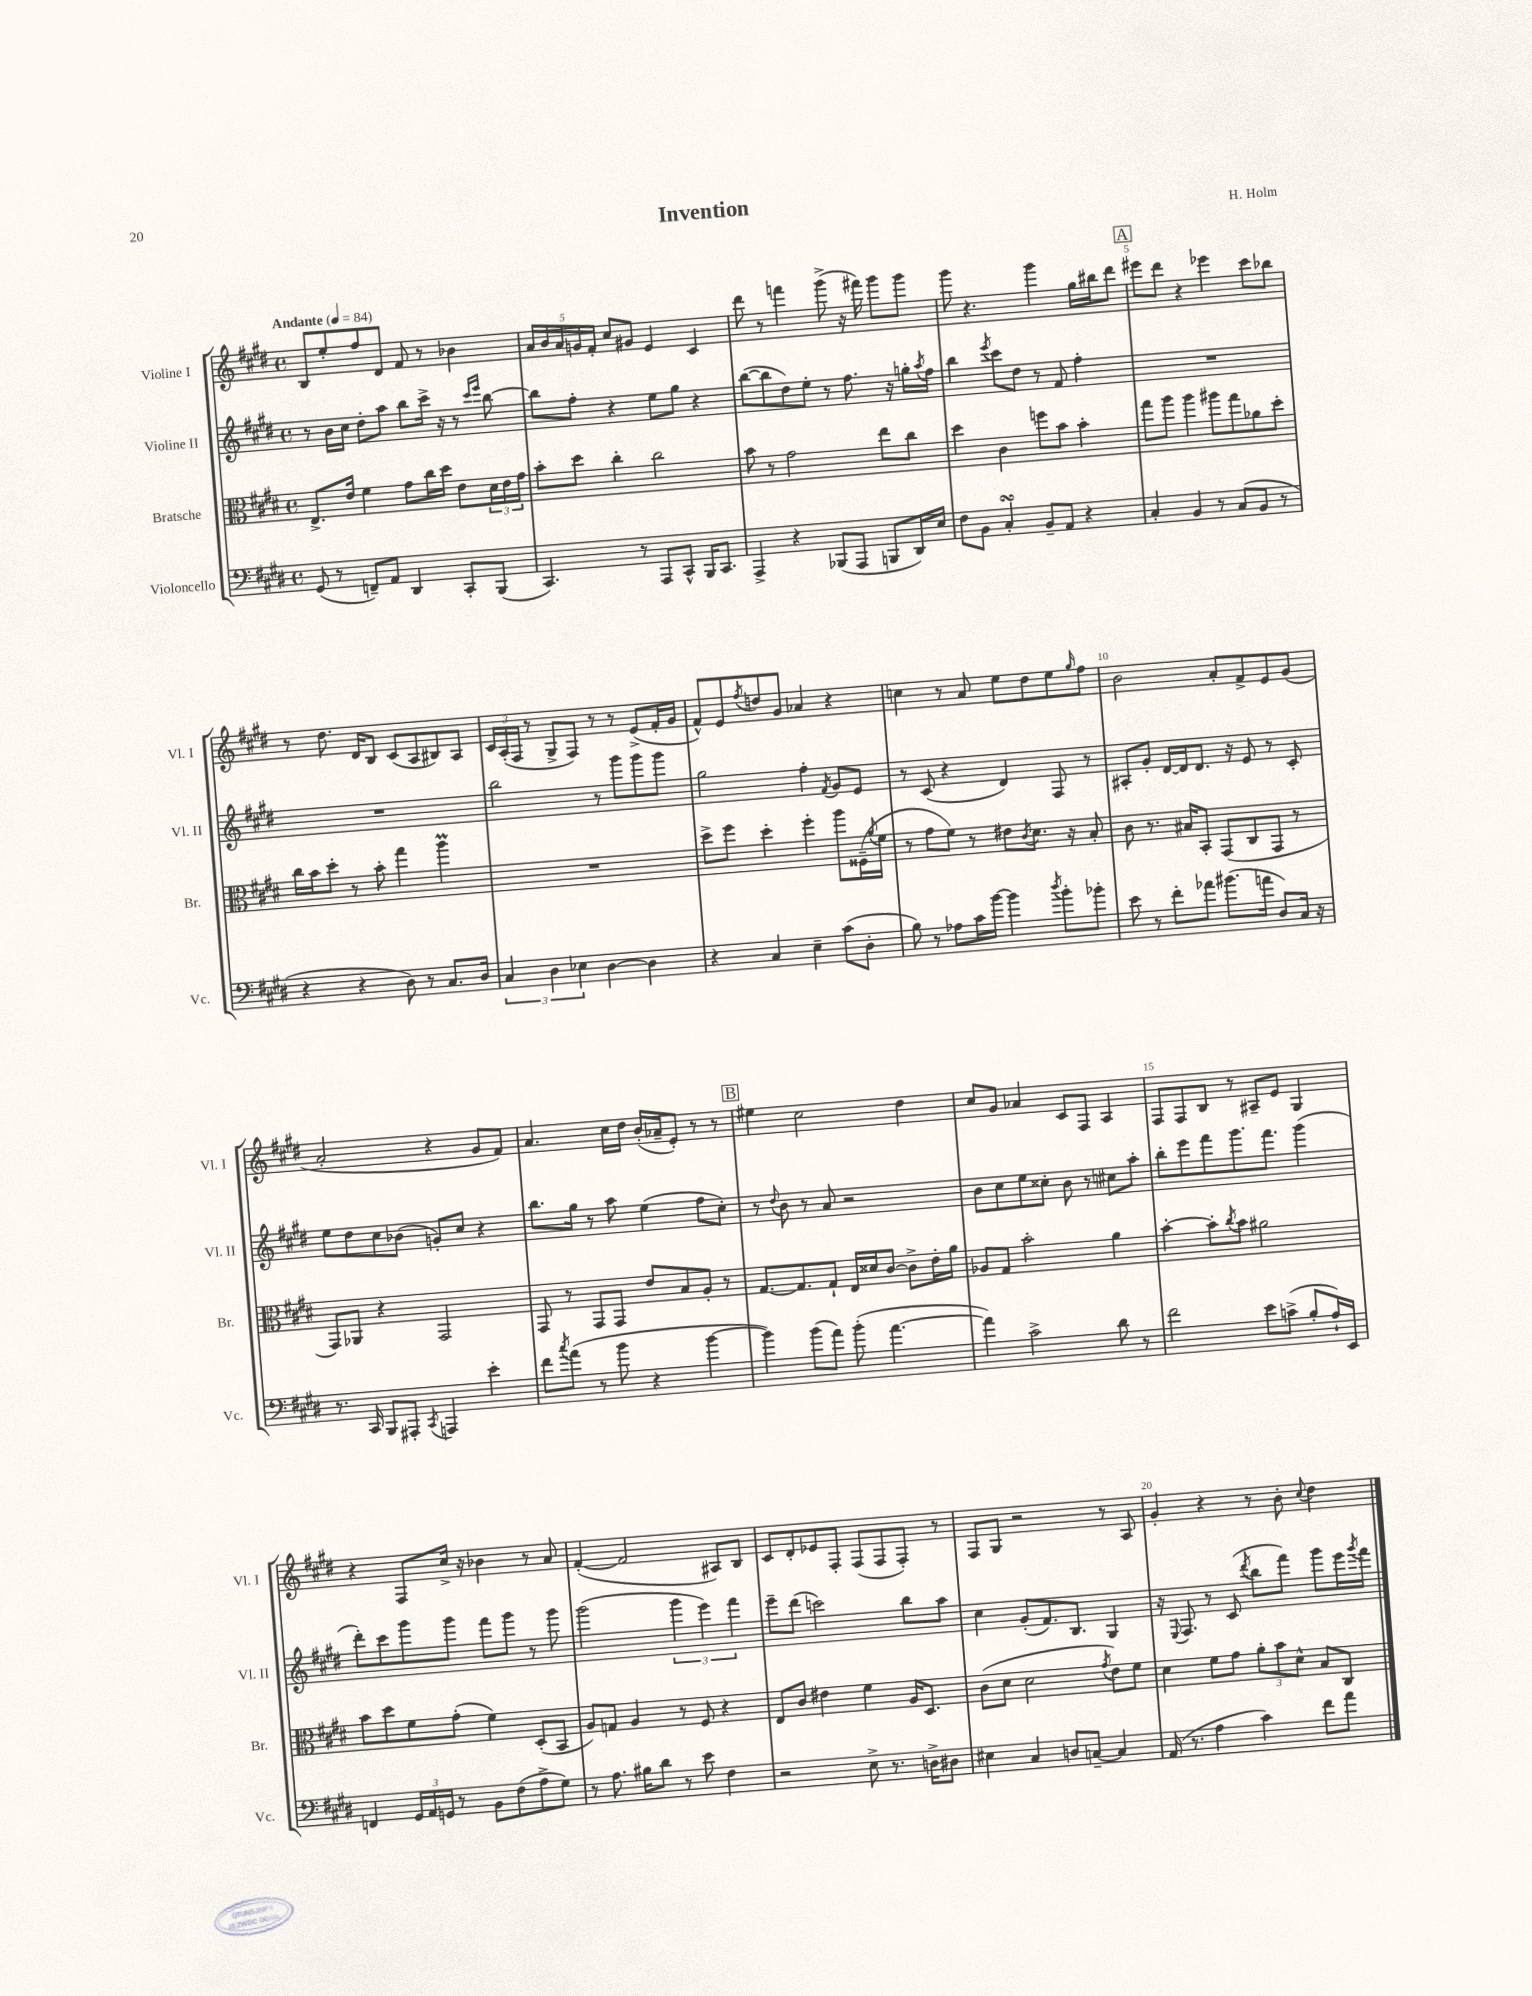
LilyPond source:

\header { title = "Invention" composer = "H. Holm" }
<<
\new StaffGroup <<
\new Staff = "s0" \with { instrumentName = "Violine I" shortInstrumentName = "Vl. I" } {
    \clef treble \key e \major \defaultTimeSignature \time 4/4 \tempo "Andante" 4 = 84
    b8 e''8-. fis''8 dis'8 fis'8 r8 bes'4 |
    \tuplet 5/4 { a'16 b'16 a'16 g'16 fis'16-. } cis''8 gis'8 e'4 cis'4 |
    dis'''8 r8 f'''4 gis'''8->( r16 fis'''16) gis'''8 gis'''8 |
    gis'''8 r4. gis'''4 gis''16 bis''16 dis'''8 |
    \mark \markup { \box "A" } eis'''8 dis'''8 r4 ees'''4 cis'''8 bes''8 |
    r8 dis''8. dis'16 b8 cis'8( a8 bis8) a8 |
    \tuplet 3/2 { cis'16 a16-.( fis16 } r8 gis8-> fis8) r8 r8 e'8->( fis'16-. gis'16 |
    fis'8-^) e'8 \acciaccatura { fis''8 } d''8 gis'8 aes'4 r4 |
    c''4 r8 a'8 e''8 dis''8 e''8 \grace { gis''16 } fis''8 |
    b'2 a'8-. fis'8-> e'8 gis'8( |
    a'2-. r4 gis'8 fis'8) |
    a'4. cis''16 dis''16 b'16-.( aes'16-- e'8-.) r8 r8 |
    \mark \markup { \box "B" } eis''4 cis''2 dis''4 |
    cis''8 gis'8 aes'4 cis'8 fis8 a4 |
    fis8 fis8 b8 r8 ais8-- e'8 gis4 |
    r4 fis8 cis''16-> r16 bes'4 r8 a'8 |
    fis'4~-.( fis'2 ais8) b8 |
    cis'8 dis'8-. ees'8 fis8-. fis8( fis8 fis8-.) r8 |
    fis8 gis8 r2 r8 a8 |
    gis'4-. r4 r8 b'8-. \appoggiatura { cis''8 } dis''4 \bar "|." |
}
\new Staff = "s1" \with { instrumentName = "Violine II" shortInstrumentName = "Vl. II" } {
    \clef treble \key e \major \defaultTimeSignature \time 4/4
    r8 b'16 cis''16 dis''8-. a''8 b''8 cis'''16-> r16 r8 \grace { cis'''16 e'''16 } b''8~ |
    b''8 fis''8-. r4 e''8 gis''8 r4 |
    b''8~( b''8 dis''8) e''8-. r8 fis''8. r16 g''16-. \acciaccatura { a''8 } fis''16 |
    b''4 \acciaccatura { e'''8 } cis'''8 dis''8 r8 fis'8 fis''4-. |
    \mark \markup { \box "A" } R1 |
    R1 |
    b''2 r8 gis'''8 gis'''8 gis'''8 |
    gis''2 fis''4-. \acciaccatura { fis'8 } gis'8 e'8 |
    r8 cis'8( r4 dis'4) fis8 r8 |
    ais8-. gis'8-. dis'16~ dis'16 dis'8. r16 e'8 r8 cis'8-. |
    e''8 dis''8 cis''8 bes'8( g'8-.) cis''8 r4 |
    b''8. gis''16 r8 a''8 e''4( fis''8 cis''8-.) |
    \mark \markup { \box "B" } r8 \appoggiatura { dis''8 } b'8 r8 a'8 r2 |
    b'8 cis''8 e''8 cisis''8-. b'8 r8 cis''8 a''8-. |
    b''8-. e'''8 fis'''8 gis'''8. fis'''8. gis'''4( |
    dis'''8-.) cis'''8 gis'''8 gis'''8 fis'''8 gis'''8 r8 gis'''8 |
    gis'''2( \tuplet 3/2 { gis'''4 e'''4) fis'''4 } |
    e'''8-- dis'''8( c'''2) b''8 a''8 |
    cis''4 gis'8-.( fis'8.) b8. gis4 |
    r16 \appoggiatura { e8 } fis8. r8 cis'8( \acciaccatura { dis'''8 } b''8 fis'''8) gis'''8 e'''16 \acciaccatura { gis'''8 } fis'''16 \bar "|." |
}
\new Staff = "s2" \with { instrumentName = "Bratsche" shortInstrumentName = "Br." } {
    \clef alto \key e \major \defaultTimeSignature \time 4/4
    e8.-> e'16 fis'4 gis'8 cis''16 dis''16 e'8 \tuplet 3/2 { dis'16 e'16 gis'16 } |
    b'8-. dis''8 cis''4-. cis''2 |
    b'8 r8 gis'2 e''8 cis''8 |
    dis''4 cis'4 f''8 b'8 b'4-. |
    \mark \markup { \box "A" } gis''8 a''8 a''4 ais''8 gis''8 aes'8 dis''8-. |
    cis''16 b'16 dis''8-. r8 b'8-. gis''4 a''4\prall |
    R1 |
    dis''8-> fis''8 dis''4-. fis''4-. a''8 fisis16--( \acciaccatura { a'8 } fis'16 |
    r8 gis'8 fis'8) r8 eis'8 \acciaccatura { cis'8 } dis'8. r16 b8-. |
    cis'8 r8. bis16 b,8-. gis,8( cis8 gis,8 r8 |
    gis,8) aes,8 r4 gis,2 |
    gis,8 r8 gis,8 gis,8 e'8 b8 a8-. r8 |
    \mark \markup { \box "B" } gis8.~ gis8. gis8-! e16 disis'16 cis'8~ cis'8-> e'16-. a'16 |
    aes8 gis8 b'2-. a'4 |
    b'4~-. b'8-. \acciaccatura { cis''8 } b'8 ais'2 |
    b'8 dis''8 fis'8 gis'8-.( fis'4) dis8-.( b,8 |
    a8) g8 a4 r8 fis8 r4 |
    e8 cis'8 eis'4 fis'4 a16 dis8. |
    cis'8( dis'8 dis'2 \acciaccatura { gis'8 } e'8) fis'8 |
    dis'4 fis'8 gis'8 \tuplet 3/2 { a'8-. b'8 dis'8-^ } b8 cis8 \bar "|." |
}
\new Staff = "s3" \with { instrumentName = "Violoncello" shortInstrumentName = "Vc." } {
    \clef bass \key e \major \defaultTimeSignature \time 4/4
    gis,8( r8 f,8--) a,8 dis,4 cis,8-. b,,8( |
    cis,4.) r8 a,,8 cis,8-^ b,,16 cis,8. |
    a,,4-> r4 bes,,8( a,,8 b,,8 dis,16) e16 |
    fis8 b,8 cis4-.\turn b,8-- a,8 r4 |
    \mark \markup { \box "A" } cis4-. b,4 r8 cis8( b,8 r8 |
    r4 r4 dis8) r8 cis8. dis16 |
    \tuplet 3/2 { cis4 dis4 ees4 } dis4~ dis4 |
    r4 cis4 e4-- cis'8( dis8-. |
    b8) r8 aes8 cis'16 b'16~ b'4 \acciaccatura { dis''8 } b'8-. bes'8-. |
    e'8 r8 fis'8-. aes'8 bis'8.( a'16 dis8) cis16 r16 |
    r8. cis,16 b,,8 ais,,8-. \acciaccatura { cis,8 } a,,4 e'4-. |
    fis'8 \acciaccatura { cis''8 } a'8( r8 b'8 r4 b'4~ |
    \mark \markup { \box "B" } b'4) b'8( a'8) b'8-.( a'4.~ |
    a'4) cis'2-> dis'8 r8 |
    fis'2 e'8 c'8->( b8-. a16-!) e,16 |
    f,4 \tuplet 3/2 { gis,16 a,16 g,16 } r8 b,8 fis8( a8-> gis8) |
    r8 a8. bis16 dis'8 r8 e'8 fis4 |
    r2 e8-> r8. d16-> dis8 |
    eis4 cis4 d8 c8~-- c4 |
    a,16( r8. a4 cis'4) fis'8 a'8 \bar "|." |
}
>>
>>
\layout { \context { \Score \override BarNumber.break-visibility = ##(#f #t #t) barNumberVisibility = #(every-nth-bar-number-visible 5) } }
